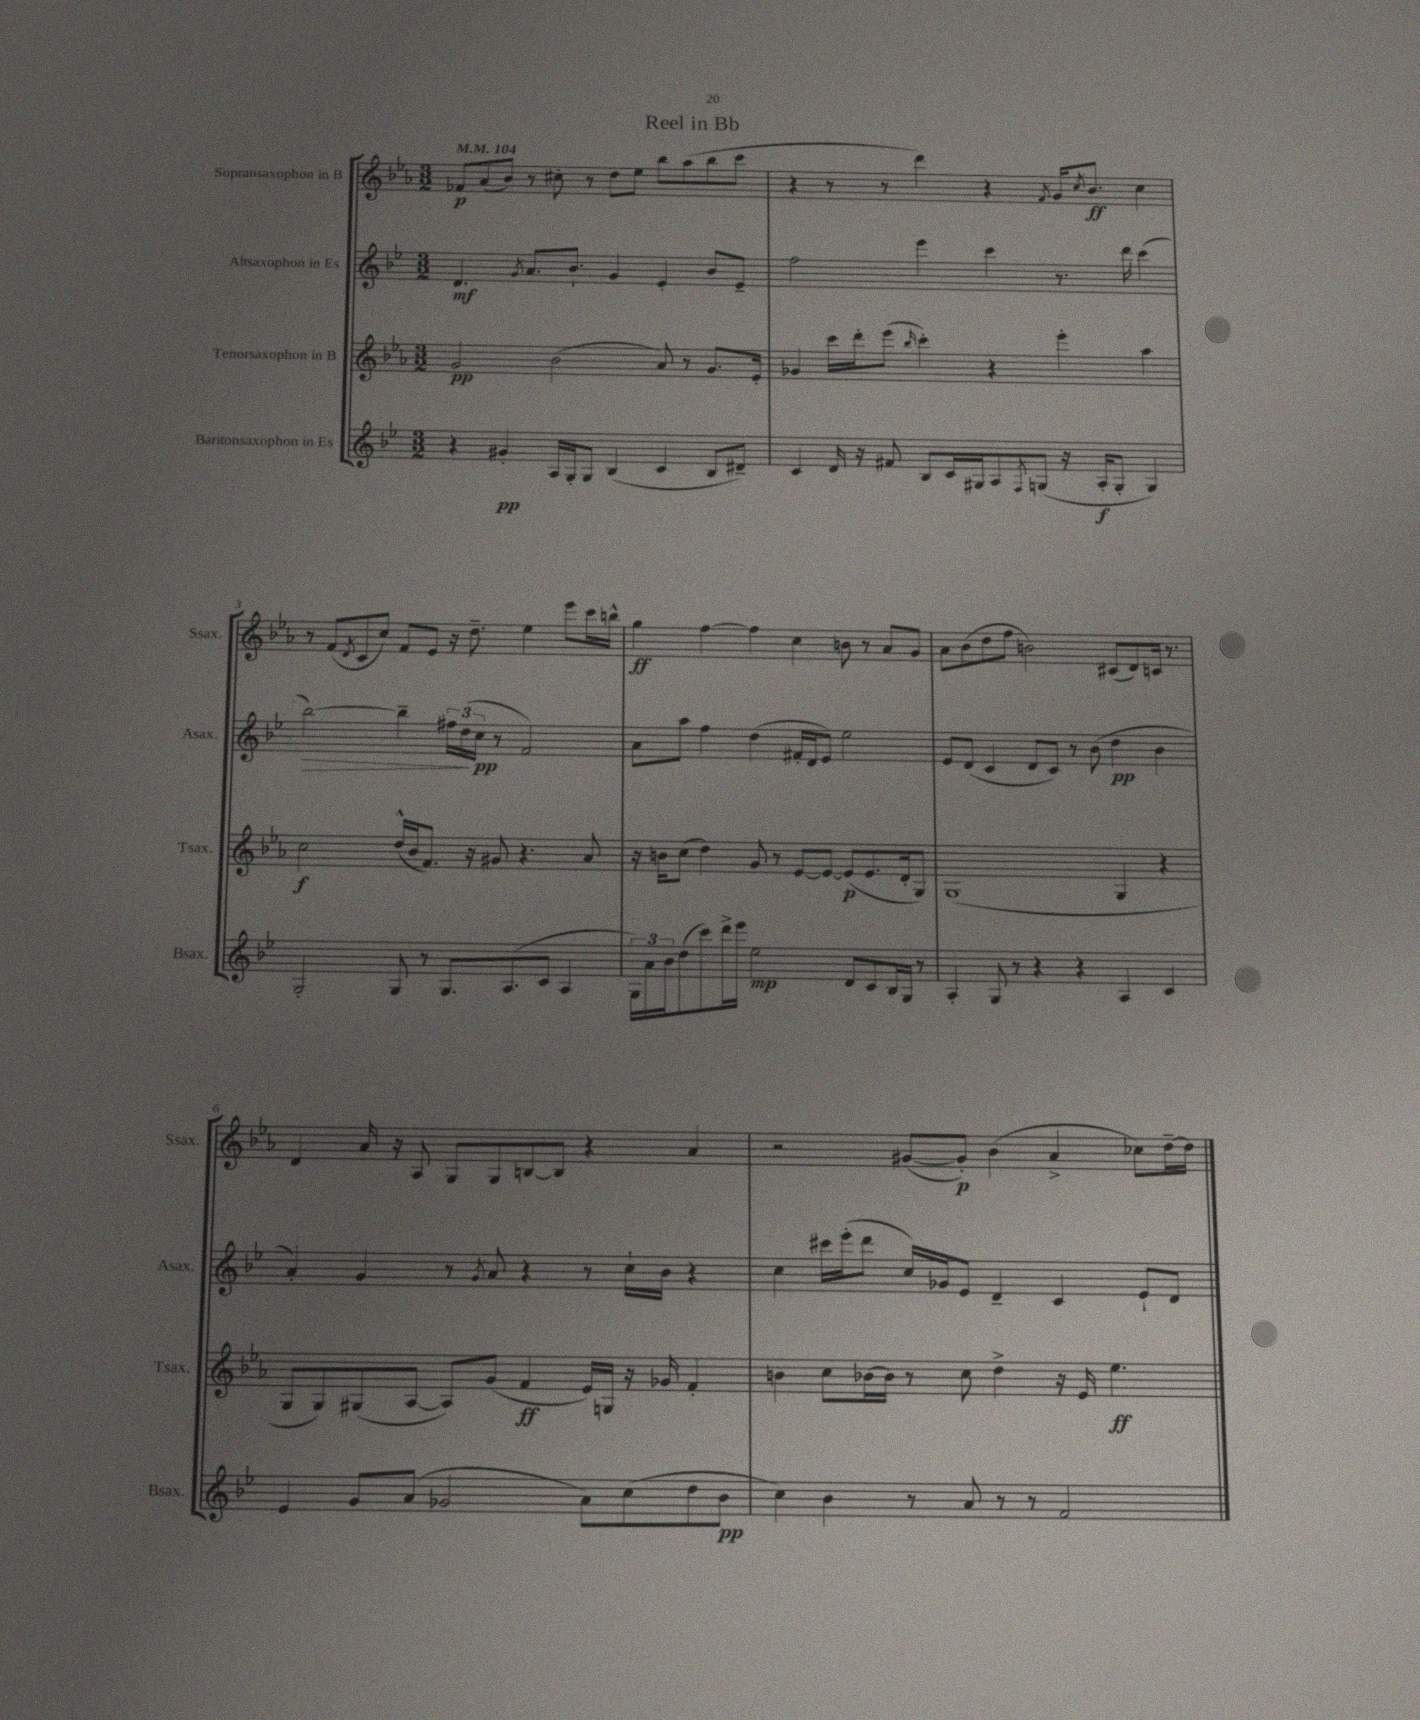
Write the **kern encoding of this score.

**kern	**dynam	**kern	**dynam	**kern	**dynam	**kern	**dynam
*part4	*part4	*part3	*part3	*part2	*part2	*part1	*part1
*staff4	*staff4	*staff3	*staff3	*staff2	*staff2	*staff1	*staff1
*I"Baritonsaxophon in Es	*	*I"Tenorsaxophon in B	*	*I"Altsaxophon in Es	*	*I"Sopransaxophon in B	*
*I'Bsax.	*	*I'Tsax.	*	*I'Asax.	*	*I'Ssax.	*
*clefG2	*	*clefG2	*	*clefG2	*	*clefG2	*
*k[b-e-]	*	*k[b-e-a-]	*	*k[b-e-]	*	*k[b-e-a-]	*
*M3/2	*	*M3/2	*	*M3/2	*	*M3/2	*
*MM104	*	*MM104	*	*MM104	*	*MM104	*
=1	=1	=1	=1	=1	=1	=1	=1
4r	.	2g/	pp	4.d/	mf	8f-X/L	p
.	.	.	.	.	.	(8a-/	.
4g#X'/	pp	.	.	.	.	8b-/J)	.
.	.	.	.	8qg/	.	.	.
.	.	.	.	8.a/L	.	8r	.
16A/LL	.	(2b-\	.	.	.	8cc#X'\	.
16G'/J	.	.	.	8.b-`/J	.	.	.
8G/J	.	.	.	.	.	8r	.
(4B-/	.	.	.	4g/	.	8dd\L	.
.	.	.	.	.	.	8ee-\J	.
4c/	.	8a-/)	.	4e-'/	.	8bb-\L	.
.	.	8r	.	.	.	(8aa-\	.
8B-/L	.	8.g/L	.	8b-/L	.	8bb-\	.
8d#X~/J)	.	.	.	8e-~/J	.	8ccc\J	.
.	.	16e-'/Jk	.	.	.	.	.
=2	=2	=2	=2	=2	=2	=2	=2
4c/	.	4g-X/	.	2ff\	.	4r	.
16d/	.	16ccc\LL	.	.	.	8r	.
16r	.	16ddd'\J	.	.	.	.	.
8f#X/	.	(8eee-\J	.	.	.	8r	.
.	.	16qqbb-/	.	.	.	.	.
8B-/L	.	4ccc'\)	.	4eee-\	.	4ddd\)	.
16c/L	.	.	.	.	.	.	.
16G#X/J	.	.	.	.	.	.	.
8A/	.	4r	.	4ccc\	.	4r	.
8qF/	.	.	.	.	.	.	.
(8Gn/J	.	.	.	.	.	.	.
.	.	.	.	.	.	8qf/	.
16r	.	4eee-'\	.	8.r	.	16g/KL	.
.	.	.	.	.	.	8qcc/	.
16A'/KL	f	.	.	.	.	8.b-/J	ff
8G'/J	.	.	.	.	.	.	.
.	.	.	.	16ddd\	.	.	.
4G/)	.	4aa-\	.	(4ccc\	.	4cc\	.
!!LO:LB:g=z
=3	=3	=3	=3	=3	=3	=3	=3
!	!	!	!	!	!LO:HP:b	!	!
2G'/	.	2cc\	f	[2bb-\)	>	8r	.
.	.	.	.	.	.	(8f/L	.
.	.	.	.	.	.	8qd/	.
.	.	.	.	.	.	8c/	.
.	.	.	.	.	.	8cc/J)	.
8G/	.	(16dd^^/LL	.	4bb-~\]	.	8f/L	.
.	.	16b-/J	.	.	.	.	.
8r	.	8.f/J)	.	.	.	8e-/J	.
8.G/L	.	.	.	24ff#X\LL	.	16r	.
.	.	.	.	(24dd\	.	.	.
.	.	16r	.	.	.	8.dd~\	.
.	.	.	.	24cc\JJ	] pp	.	.
.	.	8g#X/	.	8r	.	.	.
(8.A/	.	.	.	.	.	.	.
.	.	4.r	.	2f/)	.	4ee-\	.
8c/J	.	.	.	.	.	.	.
4A/	.	.	.	.	.	8eee-\L	.
.	.	8a-/	.	.	.	16ccc\L	.
.	.	.	.	.	.	16bbn^^\JJ	.
=4	=4	=4	=4	=4	=4	=4	=4
24G\LL)	.	16r	.	8a\L	.	4gg\	ff
24a\	.	.	.	.	.	.	.
.	.	16bn\KL	.	.	.	.	.
24b-\J	.	.	.	.	.	.	.
(8dd\	.	(8cc\J	.	8aa\J	.	.	.
8ccc\)	.	4dd\)	.	4ff\	.	[4ff\	.
16ddd^\L	.	.	.	.	.	.	.
16eee-\JJ	.	.	.	.	.	.	.
2ee-\	mp	8g/	.	(4dd\	.	4ff\]	.
.	.	8r	.	.	.	.	.
.	.	[8e-/L	.	16f#X'/LL	.	4cc\	.
.	.	.	.	16d/J	.	.	.
.	.	8e-/J_	.	8e-/J)	.	.	.
8d/L	.	(8e-/L]	p	2ee-\	.	8bn\	.
8c/	.	8.e-/	.	.	.	8r	.
16B-/L	.	.	.	.	.	8a-/L	.
16G/JJ	.	16d'/k	.	.	.	.	.
8r	.	8G/J)	.	.	.	8g/J	.
=5	=5	=5	=5	=5	=5	=5	=5
4A'/	.	(1G	.	8e-/L	.	8a-\L	.
.	.	.	.	(8d/J	.	(8b-\	.
8G/	.	.	.	4c/	.	8dd\	.
8r	.	.	.	.	.	8ff\J	.
4r	.	.	.	8d/L	.	2bn\)	.
.	.	.	.	8c/J)	.	.	.
4r	.	.	.	8r	.	.	.
.	.	.	.	(8b-\	.	.	.
4A/	.	4G/	.	4dd\	pp	(8c#X/L	.
.	.	.	.	.	.	8d/)	.
4c/	.	4r	.	4b-\	.	16cn/Jk	.
.	.	.	.	.	.	8.r	.
!!LO:LB:g=z
=6	=6	=6	=6	=6	=6	=6	=6
4e-/	.	8G/L	.	4a'/)	.	4d/	.
.	.	8G/)	.	.	.	.	.
8g/L	.	(8G#X/	.	4g/	.	16a-/	.
.	.	.	.	.	.	16r	.
(8a/J	.	[8A-/J	.	.	.	8A-/	.
2g-X/	.	8A-/L])	.	8r	.	8G/L	.
.	.	.	.	8qg/	.	.	.
.	.	(8g/J	.	8a/	.	8G/	.
.	.	4f/	ff	4r	.	[8Bn/	.
.	.	.	.	.	.	8B/J]	.
8a\L)	.	16e-/LL)	.	8r	.	4r	.
.	.	16Gn/JJ	.	.	.	.	.
(8cc\	.	16r	.	16cc`\LL	.	.	.
.	.	16g-X/	.	16b-\JJ	.	.	.
8dd\	.	4f'/	.	4r	.	4a-/	.
8b-\J	pp	.	.	.	.	.	.
=7	=7	=7	=7	=7	=7	=7	=7
4cc\)	.	4bn\	.	4cc\	.	2r	.
4b-\	.	8cc\L	.	16ccc#X\LL	.	.	.
.	.	.	.	(16eee-'\J	.	.	.
.	.	[16b-X\L	.	8ddd\J	.	.	.
.	.	16b-\JJ]	.	.	.	.	.
8r	.	8r	.	16cc/LL)	.	([8g#X/L	.
.	.	.	.	16g-X/J	.	.	.
8a/	.	8cc\	.	8e-/J	.	8g#'/J])	p
8r	.	4dd^\	.	4d~/	.	(4b-\	.
8r	.	.	.	.	.	.	.
2f/	.	16r	.	4c/	.	4a-^/	.
.	.	16e-/	.	.	.	.	.
.	.	4.ee-\	ff	.	.	.	.
.	.	.	.	8e-`/L	.	8cc-X\L)	.
.	.	.	.	8d/J	.	[16dd~\L	.
.	.	.	.	.	.	16dd\JJ]	.
==	==	==	==	==	==	==	==
*-	*-	*-	*-	*-	*-	*-	*-
